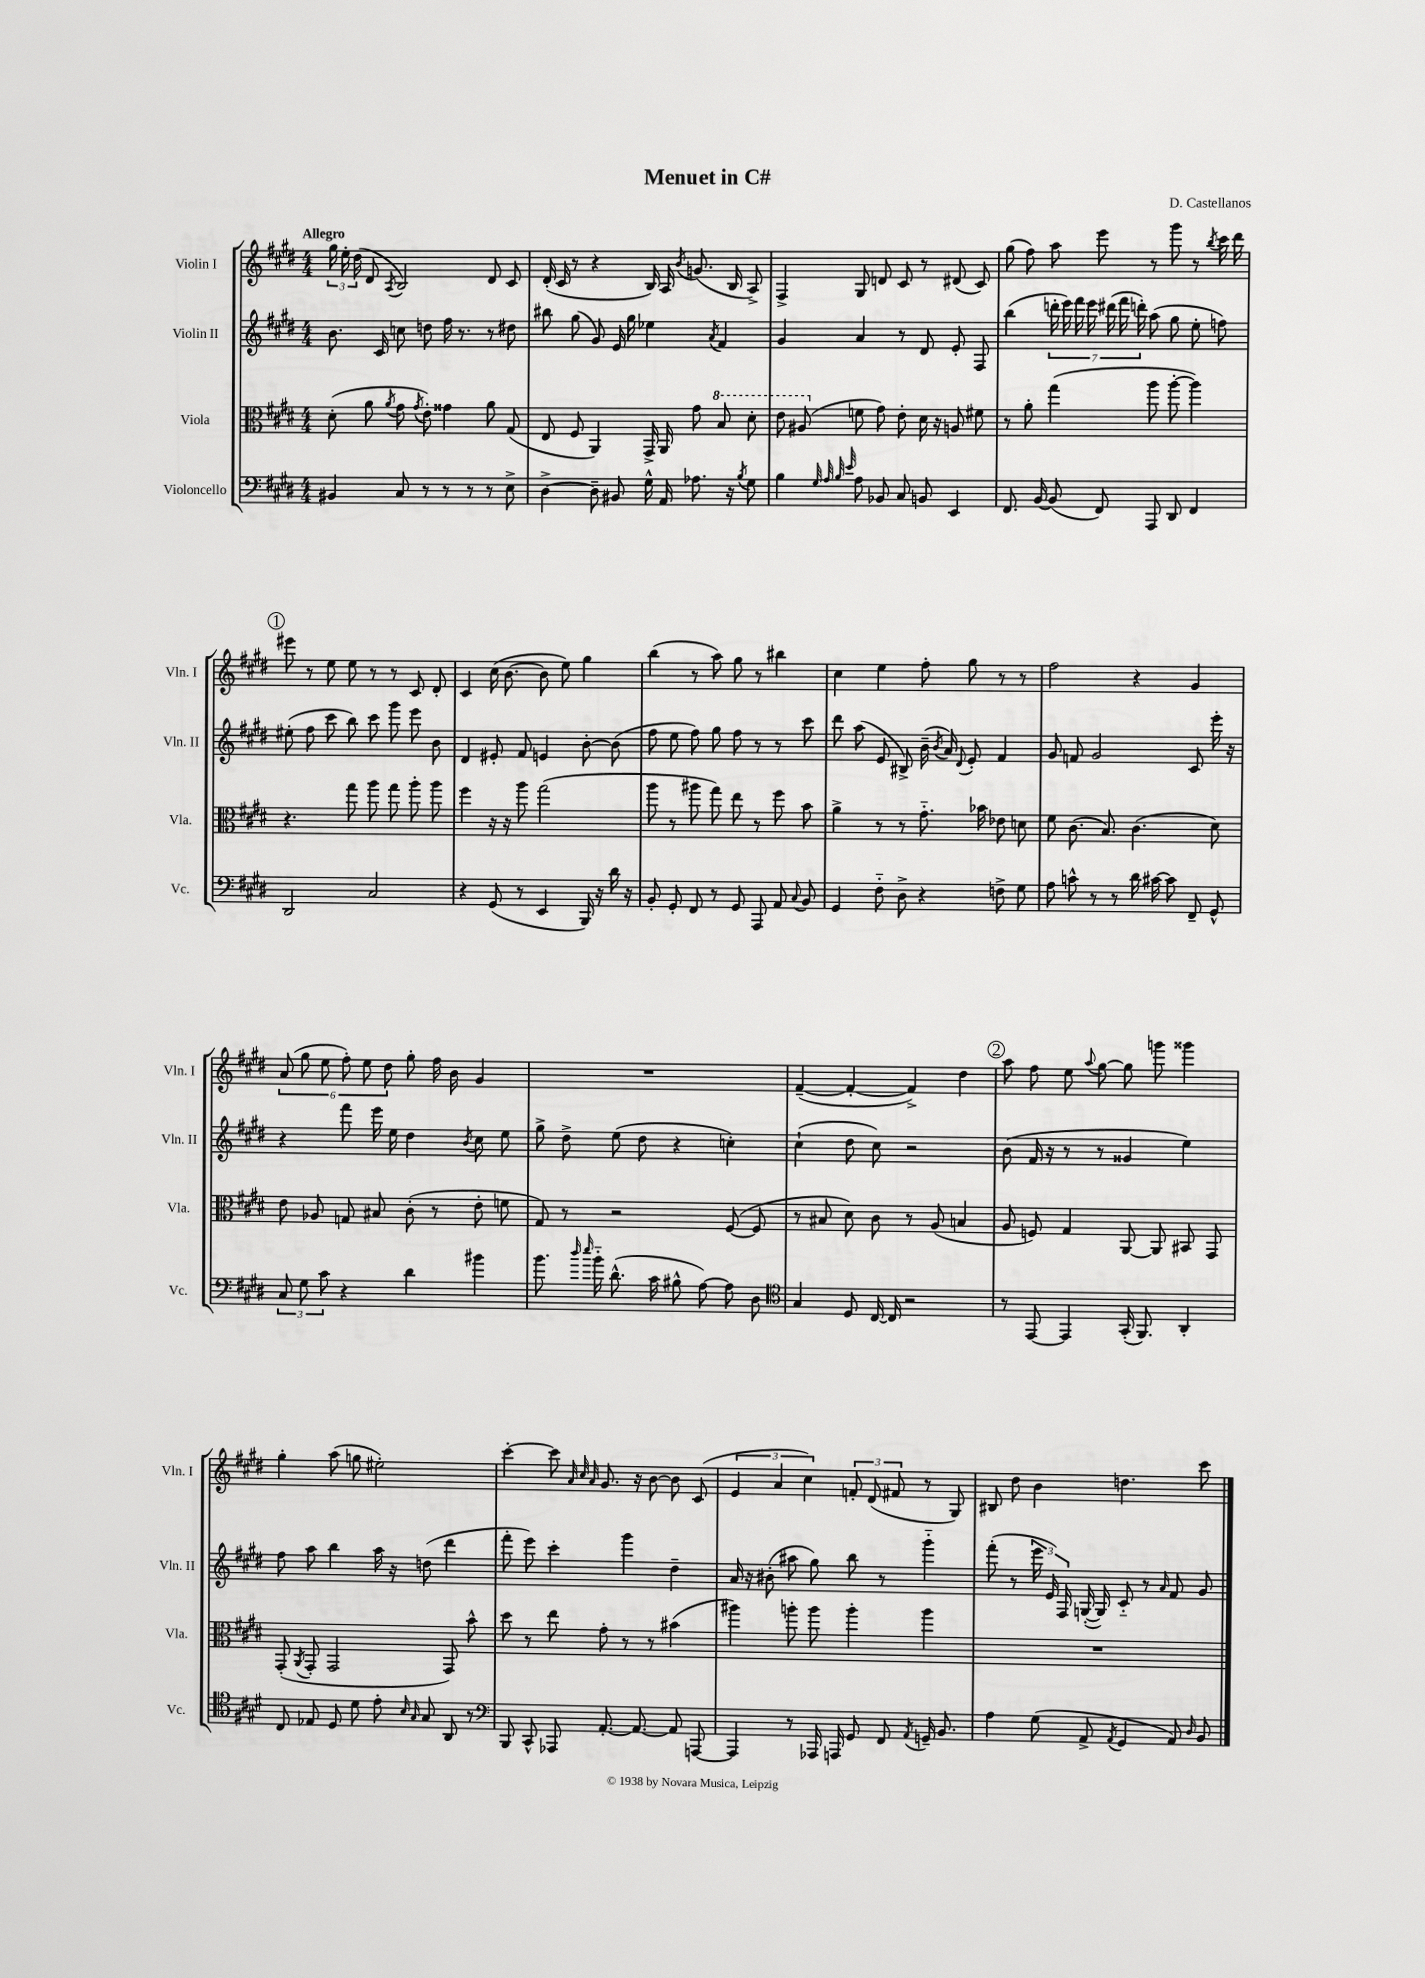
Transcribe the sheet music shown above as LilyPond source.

\header { title = "Menuet in C#" composer = "D. Castellanos" }
<<
\new StaffGroup <<
\new Staff = "s0" \with { instrumentName = "Violin I" shortInstrumentName = "Vln. I" } {
    \clef treble \key e \major \numericTimeSignature \time 4/4 \tempo "Allegro"
    \autoBeamOff \tuplet 3/2 { gis''16 e''16-. dis''16( } dis'8 \acciaccatura { a8 } b2) dis'8 cis'8 |
    dis'16-.( cis'16 r8 r4 b16) a16 \acciaccatura { b'8 } g'8.( b16 a8->) |
    fis4-> gis8 d'8 cis'8 r8 dis'8( cis'8) |
    gis''8( fis''8) a''8 e'''8 r8 gis'''8 r8 \acciaccatura { b''8 } cis'''16 dis'''16 |
    \mark \markup { \circle "1" } eis'''8 r8 e''8 e''8 r8 r8 cis'8 dis'8-. |
    cis'4 cis''16( b'8.~ b'8 e''8) gis''4 |
    b''4( r8 a''8) gis''8 r8 bis''4 |
    cis''4 e''4 fis''8-. gis''8 r8 r8 |
    fis''2 r4 gis'4 |
    \tuplet 6/4 { a'8( gis''8 e''8 fis''8-.) e''8 dis''8 } gis''8-. fis''16 b'16 gis'4 |
    R1 |
    fis'4~--( fis'4~-. fis'4->) dis''4 |
    \mark \markup { \circle "2" } a''8 fis''8 e''8 \appoggiatura { a''8 } gis''8~ gis''8 g'''8 gisis'''4 |
    gis''4-. a''8( g''8 eis''2-.) |
    cis'''4~-. cis'''8 \grace { a'32 cis''32 a'32 } gis'8. r16 b'8~ b'8 cis'8( |
    \tuplet 3/2 { e'4 a'4 cis''4) } \tuplet 3/2 { f'8-. dis'8( fis'8 } r8 gis8) |
    bis8 dis''8 b'4 d''4. cis'''8 \bar "|." |
}
\new Staff = "s1" \with { instrumentName = "Violin II" shortInstrumentName = "Vln. II" } {
    \clef treble \key e \major \numericTimeSignature \time 4/4
    \autoBeamOff b'8. cis'16 c''8 d''8 fis''16 r8. r8 dis''8 |
    bis''8 gis''8( gis'8) e'16 gis''16 ees''4 \acciaccatura { a'8 } fis'4 |
    gis'4 a'4 r8 dis'8 e'8-. fis8 |
    b''4( \tuplet 7/4 { d'''16-. e'''16) fis'''16 e'''16 dis'''16( fis'''16 d'''16-.) } a''8( gis''8 e''8-. f''8) |
    \mark \markup { \circle "1" } eis''8-.( fis''8 cis'''8 b''8) cis'''8 gis'''8 e'''8 b'8 |
    dis'4 eis'8-. fis'8 e'4 b'8~-. b'8( |
    fis''8 e''8 fis''8) gis''8 fis''8 r8 r8 cis'''8 |
    dis'''8 a''8( e'8 bis8->) b'16--( \acciaccatura { b'8 } a'16) \appoggiatura { dis'8 } e'8-. fis'4 |
    gis'8 f'8 gis'2 cis'8 e'''16-. r16 |
    r4 fis'''8 e'''16 e''16 dis''4 \acciaccatura { b'8 } cis''8 e''8 |
    gis''8-> dis''8-> e''8( dis''8 r4 c''4-.) |
    cis''4-!( dis''8 cis''8) r2 |
    \mark \markup { \circle "2" } b'8( fis'16 r16 r8 r8 gisis'4 e''4) |
    fis''8 a''8 b''4 a''16 r16 d''8( dis'''4 |
    fis'''8-. e'''8) cis'''4-. gis'''4 dis''4-- |
    a'16 r16 bis'8-.( ais''8 gis''8) b''8 r8 gis'''4-_ |
    fis'''8-.( r8 \tuplet 3/2 { e'''16 e'16) fis16 } g16~-.( g16) cis'8-_ r8 \grace { a'16 } fis'8 gis'8 \bar "|." |
}
\new Staff = "s2" \with { instrumentName = "Viola" shortInstrumentName = "Vla." } {
    \clef alto \key e \major \numericTimeSignature \time 4/4
    \autoBeamOff dis'8-.( a'8 \acciaccatura { a'8 } gis'8 \acciaccatura { gis'8 } e'8-.) gisis'4 a'8 gis8( |
    e8 fis8 a,4) gis,16-> a,16 gis'8 \ottava #1 b'8 dis''8-. |
    e''8 ais'8( \ottava #0 f'8 gis'8) e'8-. dis'16 r16 a!8 fis'8 |
    r8 a'8-. gis''4( a''8 a''8~-. a''4) |
    \mark \markup { \circle "1" } r4. gis''8 a''8 gis''8 a''8-. a''8 |
    fis''4 r16 r16 a''8 gis''2( |
    a''8 r8 ais''8 gis''8) e''8 r8 fis''8 b'8 |
    a'4-> r8 r8 gis'8.-_ bes'16 ees'8 d'8 |
    fis'8 cis'8.( b8.) cis'4.( dis'8) |
    e'8 aes8 g8 bis8 cis'8-.( r8 e'8-. f'8 |
    gis8) r8 r2 fis8~( fis8 |
    r8 bis8 dis'8) cis'8 r8 a8( b4 |
    \mark \markup { \circle "2" } a8 f8) gis4 a,8~ a,8 bis,8 gis,8 |
    gis,8-.( \acciaccatura { a,8 } gis,8-. gis,2 gis,8) b'8-^ |
    dis''8 r8 e''8 gis'8-. r8 r8 bis'4( |
    ais''4) a''8-. a''8 a''4-. a''4 |
    R1 \bar "|." |
}
\new Staff = "s3" \with { instrumentName = "Violoncello" shortInstrumentName = "Vc." } {
    \clef bass \key e \major \numericTimeSignature \time 4/4
    \autoBeamOff bis,4 cis8 r8 r8 r8 r8 e8-> |
    dis4~-> dis8-- bis,8 gis16-^ a,16 aes8. r16 \acciaccatura { b8 } gis8 |
    b4 \grace { gis32 a32 b32 e'32 } a8 bes,8 cis8 b,8 e,4 |
    fis,8. b,16~ b,8( fis,8) a,,8 dis,8 fis,4 |
    \mark \markup { \circle "1" } dis,2 cis2 |
    r4 gis,8( r8 e,4 b,,16) r16 dis'16 r16 |
    b,8-. gis,8-. fis,8 r8 gis,8 a,,8 a,8 \appoggiatura { cis8 } b,8 |
    gis,4 fis8-_ dis8-> r4 f8-> gis8 |
    a8 c'8-^ r8 r8 dis'16 cis'16~ cis'8 fis,8-- gis,8-^ |
    \tuplet 3/2 { cis8 gis8 cis'8 } r4 dis'4 bis'4 |
    b'8. \grace { dis''16 e''16 } b'16-_ dis'8.-^( cis'16 bis8-^ a8~) a8 dis8 |
    \clef tenor gis4 dis8 cis16~ cis16 r2 |
    \mark \markup { \circle "2" } r8 e,8~ e,4 gis,16-.( fis,8.) a,4-. |
    cis8 ees8 dis8 dis'8 e'8-. \grace { b16 gis16 } gis8 a,8 r8 |
    \clef bass b,,8 cis,8-^ aes,,8 a,8.~-. a,8.~ a,8 a,,8~ |
    a,,4 r8 aes,,16 a,,16 gis,8 fis,8 \acciaccatura { a,8 } g,16-- b,8. |
    a4 gis8( a,8-> \acciaccatura { a,8 } gis,4 a,8) \grace { dis16 } b,8 \bar "|." |
}
>>
>>
\layout { \context { \Score \remove "Bar_number_engraver" } }
